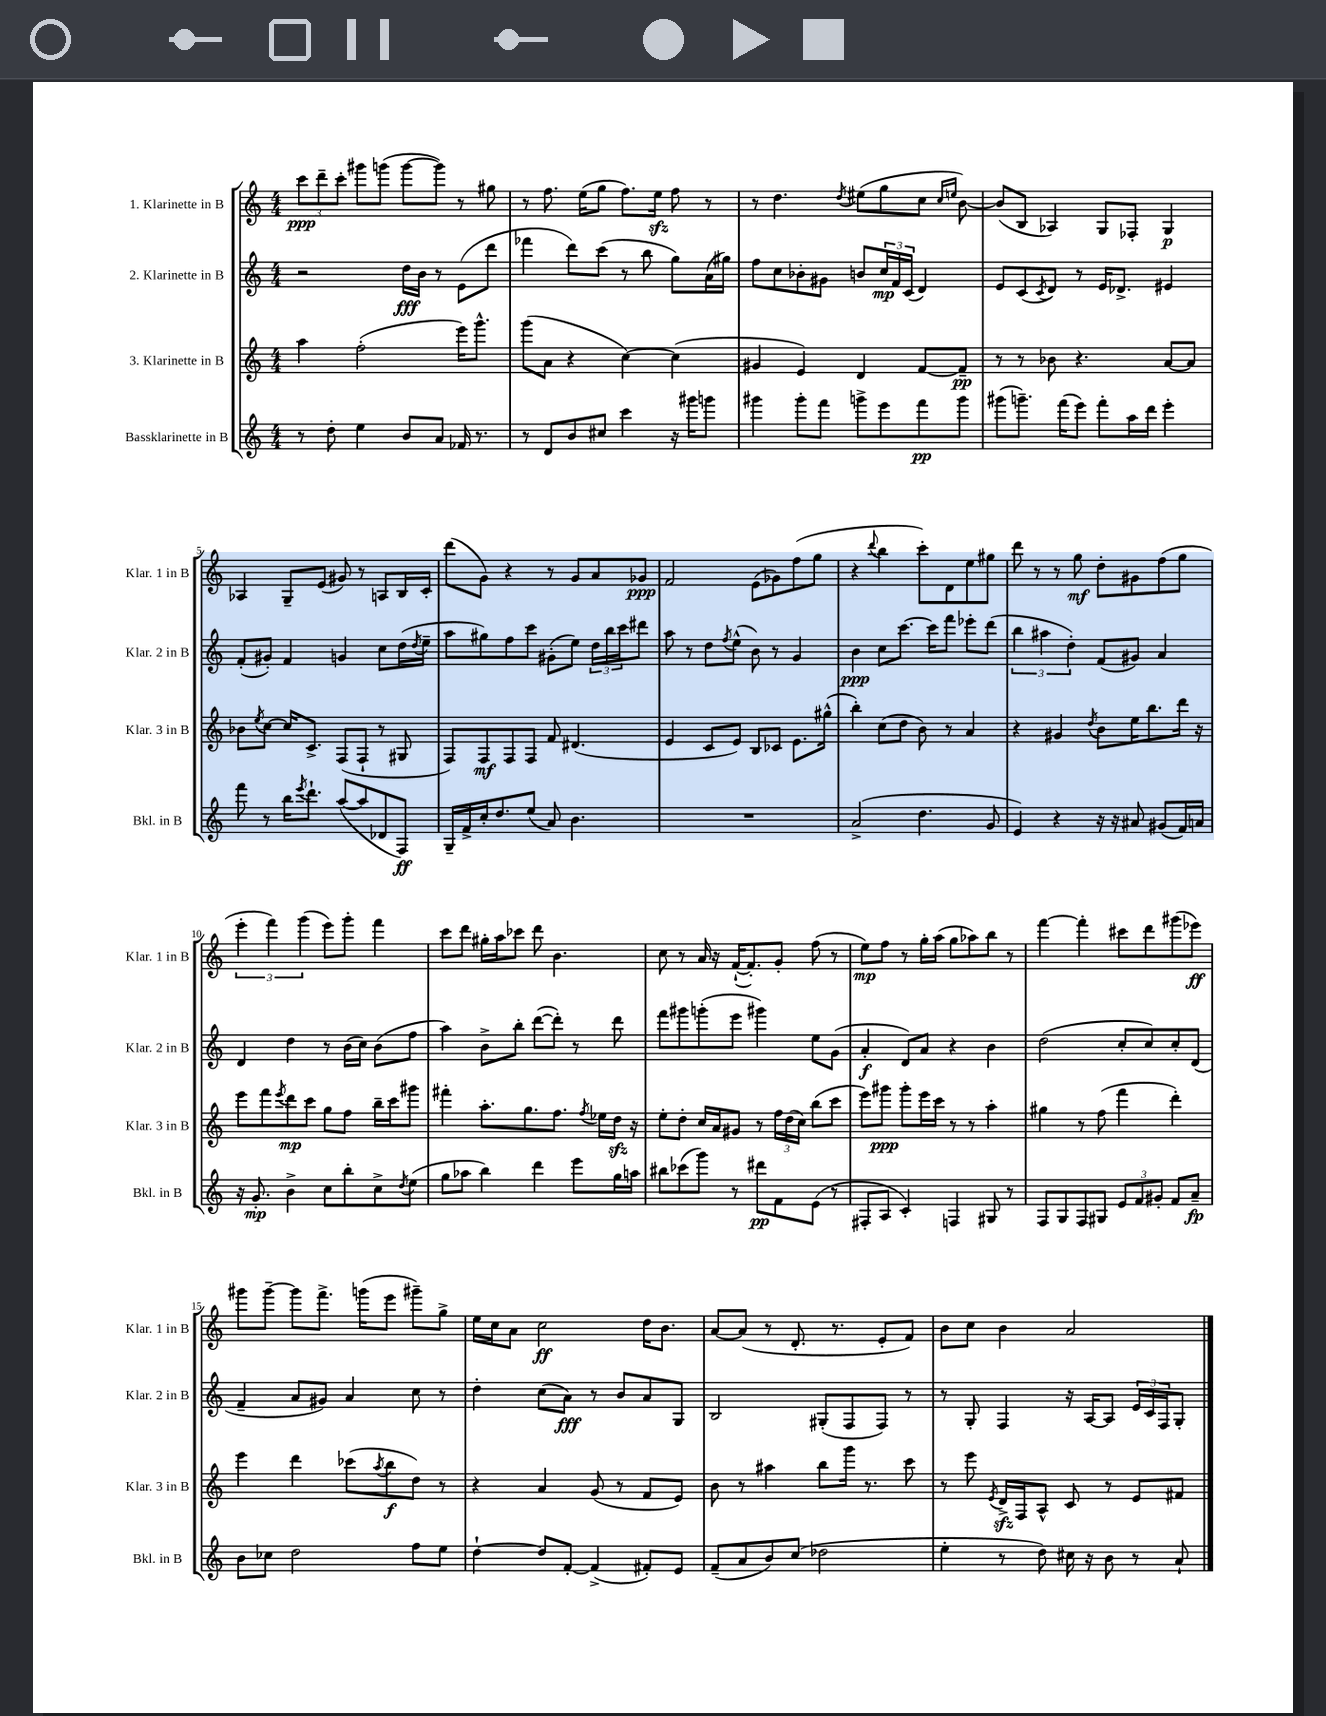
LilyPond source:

<<
\new StaffGroup <<
\new Staff = "s0" \with { instrumentName = "1. Klarinette in B" shortInstrumentName = "Klar. 1 in B" } {
    \clef treble \key c \major \numericTimeSignature \time 4/4
    \tuplet 3/2 { c'''8\ppp d'''8-- c'''8-. } gis'''8 g'''8( g'''8~ g'''8) r8 gis''8 |
    r8 f''8. e''16( g''8 f''8.) e''16\sfz f''8 r8 |
    r8 d''4. \acciaccatura { d''8 } eis''8( g''8 c''8 \grace { c''16 e''16 } b'8~) |
    b'8( b8 aes4) g8 fes8-. g4\p |
    aes4 g8-- e'8( gis'8) r8 a8 b16 c'16-. |
    d'''8( g'8) r4 r8 g'8 a'8 ges'8\ppp |
    f'2 e'8( ges'8) f''8( g''8 |
    r4 \appoggiatura { d'''8 } b''4 c'''8-.) d'8 e''8 gis''8 |
    d'''8 r8 r8 g''8\mf d''8-. gis'8 f''8( g''8 |
    \tuplet 3/2 { e'''4-. f'''4) g'''4( } e'''8) g'''8-. f'''4 |
    c'''8 d'''8 gis''16-. a''16 ces'''8 d'''8 b'4. |
    c''8 r8 a'16 r16 f'16~-!( f'8.-.) g'8-. f''8( r8 |
    e''8\mp) f''8 r8 g''16-. a''16( g''8 aes''8) b''8 r8 |
    f'''4~ f'''4-. cis'''8 d'''8 gis'''8( ees'''8\ff) |
    gis'''8 gis'''8~-- gis'''8 f'''8.-> g'''16( e'''8 gis'''8--) g''8-> |
    e''16 c''16 a'8 c''2\ff d''16 b'8. |
    a'8~ a'8( r8 d'8.-. r8. e'8-. f'8) |
    b'8 c''8 b'4 a'2 \bar "|." |
}
\new Staff = "s1" \with { instrumentName = "2. Klarinette in B" shortInstrumentName = "Klar. 2 in B" } {
    \clef treble \key c \major \numericTimeSignature \time 4/4
    r2 d''16\fff b'16 r8 e'8( d'''8 |
    fes'''4 d'''8) c'''8( r8 b''8 g''8) a'16( gis''16) |
    f''8 c''8 bes'8-. gis'8 b'8 \tuplet 3/2 { c''16\mp f'16 c'16( } d'4) |
    e'8 c'8( \acciaccatura { c'8 } d'8) r8 e'16 des'8.-> eis'4 |
    f'8-.( gis'8-.) f'4 g'4 c''8 d''16( \acciaccatura { d''8 } e''16-- |
    a''8 gis''8) f''8 c'''8 gis'8-.( e''8) \tuplet 3/2 { d''16 b''16 c'''16 } dis'''8 |
    a''8 r8 d''8 \acciaccatura { f''8 } e''8-^( b'8) r8 g'4 |
    b'4\ppp c''8 c'''8.~ c'''16 f'''8 ees'''8-. d'''8( |
    \tuplet 3/2 { b''4 ais''4 d''4-.) } f'8( gis'8) a'4 |
    d'4 d''4 r8 b'16( c''16) b'8( f''8 |
    a''4) b'8-> b''8-. d'''8~( d'''8-.) r8 d'''8 |
    f'''8 gis'''8 g'''8-.( e'''8 gis'''4) e''8 g'8( |
    a'4-.\f d'8) a'8 r4 b'4 |
    d''2( c''8-. c''8) c''8-. d'8( |
    f'4-- a'8 gis'8) a'4 c''8 r8 |
    d''4-. c''8( a'8\fff) r8 b'8 a'8 g8 |
    b2 gis8-.( f8 f8) r8 |
    r8 g8-. f4 r16 a16~ a8 \tuplet 3/2 { e'16 c'16 f16 } g8-. \bar "|." |
}
\new Staff = "s2" \with { instrumentName = "3. Klarinette in B" shortInstrumentName = "Klar. 3 in B" } {
    \clef treble \key c \major \numericTimeSignature \time 4/4
    a''4 f''2-.( e'''16) g'''8.-^ |
    g'''8( a'8 r4 c''4~) c''4( |
    gis'4 e'4) d'4 f'8~ f'8--\pp |
    r8 r8 bes'8 r4. a'8~ a'8 |
    bes'8 \acciaccatura { e''8 } c''8~ c''16 c'8.-> f8( f8-! r8 gis8 |
    f8) f8\mf f8 f8 f'8 dis'4.( |
    e'4 c'8 e'8) b8 ces'8 e'8. gis''16-^( |
    b''4-.) c''8( d''8 b'8) r8 a'4 |
    r4 gis'4 \acciaccatura { d''8 } b'8 e''16 b''8. d'''16 r16 |
    e'''8 f'''8 \acciaccatura { e'''8 } d'''8\mp c'''8 g''8 f''8 b''16-- c'''16 gis'''8 |
    fis'''4-. a''8.-. g''8. f''8. \acciaccatura { f''8 } ees''16 d''16\sfz r16 |
    e''8-. d''8-. c''16 a'16 gis'8 r8 \tuplet 3/2 { f''16 d''16( c''16) } b''8( c'''8 |
    e'''8) gis'''8\ppp gis'''8-. e'''16 c'''16 r8 r8 a''4-. |
    gis''4 r8 f''8( f'''4 d'''4-.) |
    e'''4 d'''4 ces'''8( \acciaccatura { a''8 } b''8\f d''8) r8 |
    r4 a'4 g'8( r8 f'8 e'8) |
    b'8 r8 ais''4 b''8 g'''16 r8. c'''8 |
    r8 e'''8 \acciaccatura { e'8 } d'16->\sfz f16 a8-^ c'8 r8 e'8 fis'8 \bar "|." |
}
\new Staff = "s3" \with { instrumentName = "Bassklarinette in B" shortInstrumentName = "Bkl. in B" } {
    \clef treble \key c \major \numericTimeSignature \time 4/4
    r8 d''8-. e''4 b'8 a'8 fes'16 r8. |
    r8 d'8 b'8 cis''8 c'''4 r16 gis'''16 g'''8 |
    gis'''4 gis'''8-. f'''8 g'''8-> e'''8 f'''8\pp g'''8 |
    gis'''8( g'''8.--) f'''16( e'''8) f'''8-. a''16 d'''16 e'''4-. |
    f'''8 r8 b''16 \acciaccatura { e'''8 } d'''8.-! a''8~( a''8 des'8 f8\ff) |
    g16-- f'16-> c''16-. d''8. e''8( a'8) b'4. |
    R1 |
    a'2->( d''4. g'8 |
    e'4) r4 r16 r16 ais'8 gis'8( f'16) a'16 |
    r16 g'8.-.\mp b'4-> c''8 b''8-. c''8-> \acciaccatura { d''8 } e''8( |
    g''8 aes''8 b''4) d'''4 e'''8 g''16 a''16 |
    bis''8 ces'''8( g'''8) r8 dis'''8\pp f'8 e'8( r8 |
    fis8-. a8 c'4-.) f4 gis8 r8 |
    f8 g8 f8 gis8 \tuplet 3/2 { e'8 f'8 gis'8-. } f'8 a'8--\fp |
    b'8 ces''8 d''2 f''8 e''8 |
    d''4~-! d''8 f'8~-. f'4->( fis'8-.) e'8 |
    f'8--( a'8 b'8) c''8( des''2 |
    e''4-. r8 d''8) cis''16 r16 b'8 r8 a'8-! \bar "|." |
}
>>
>>
